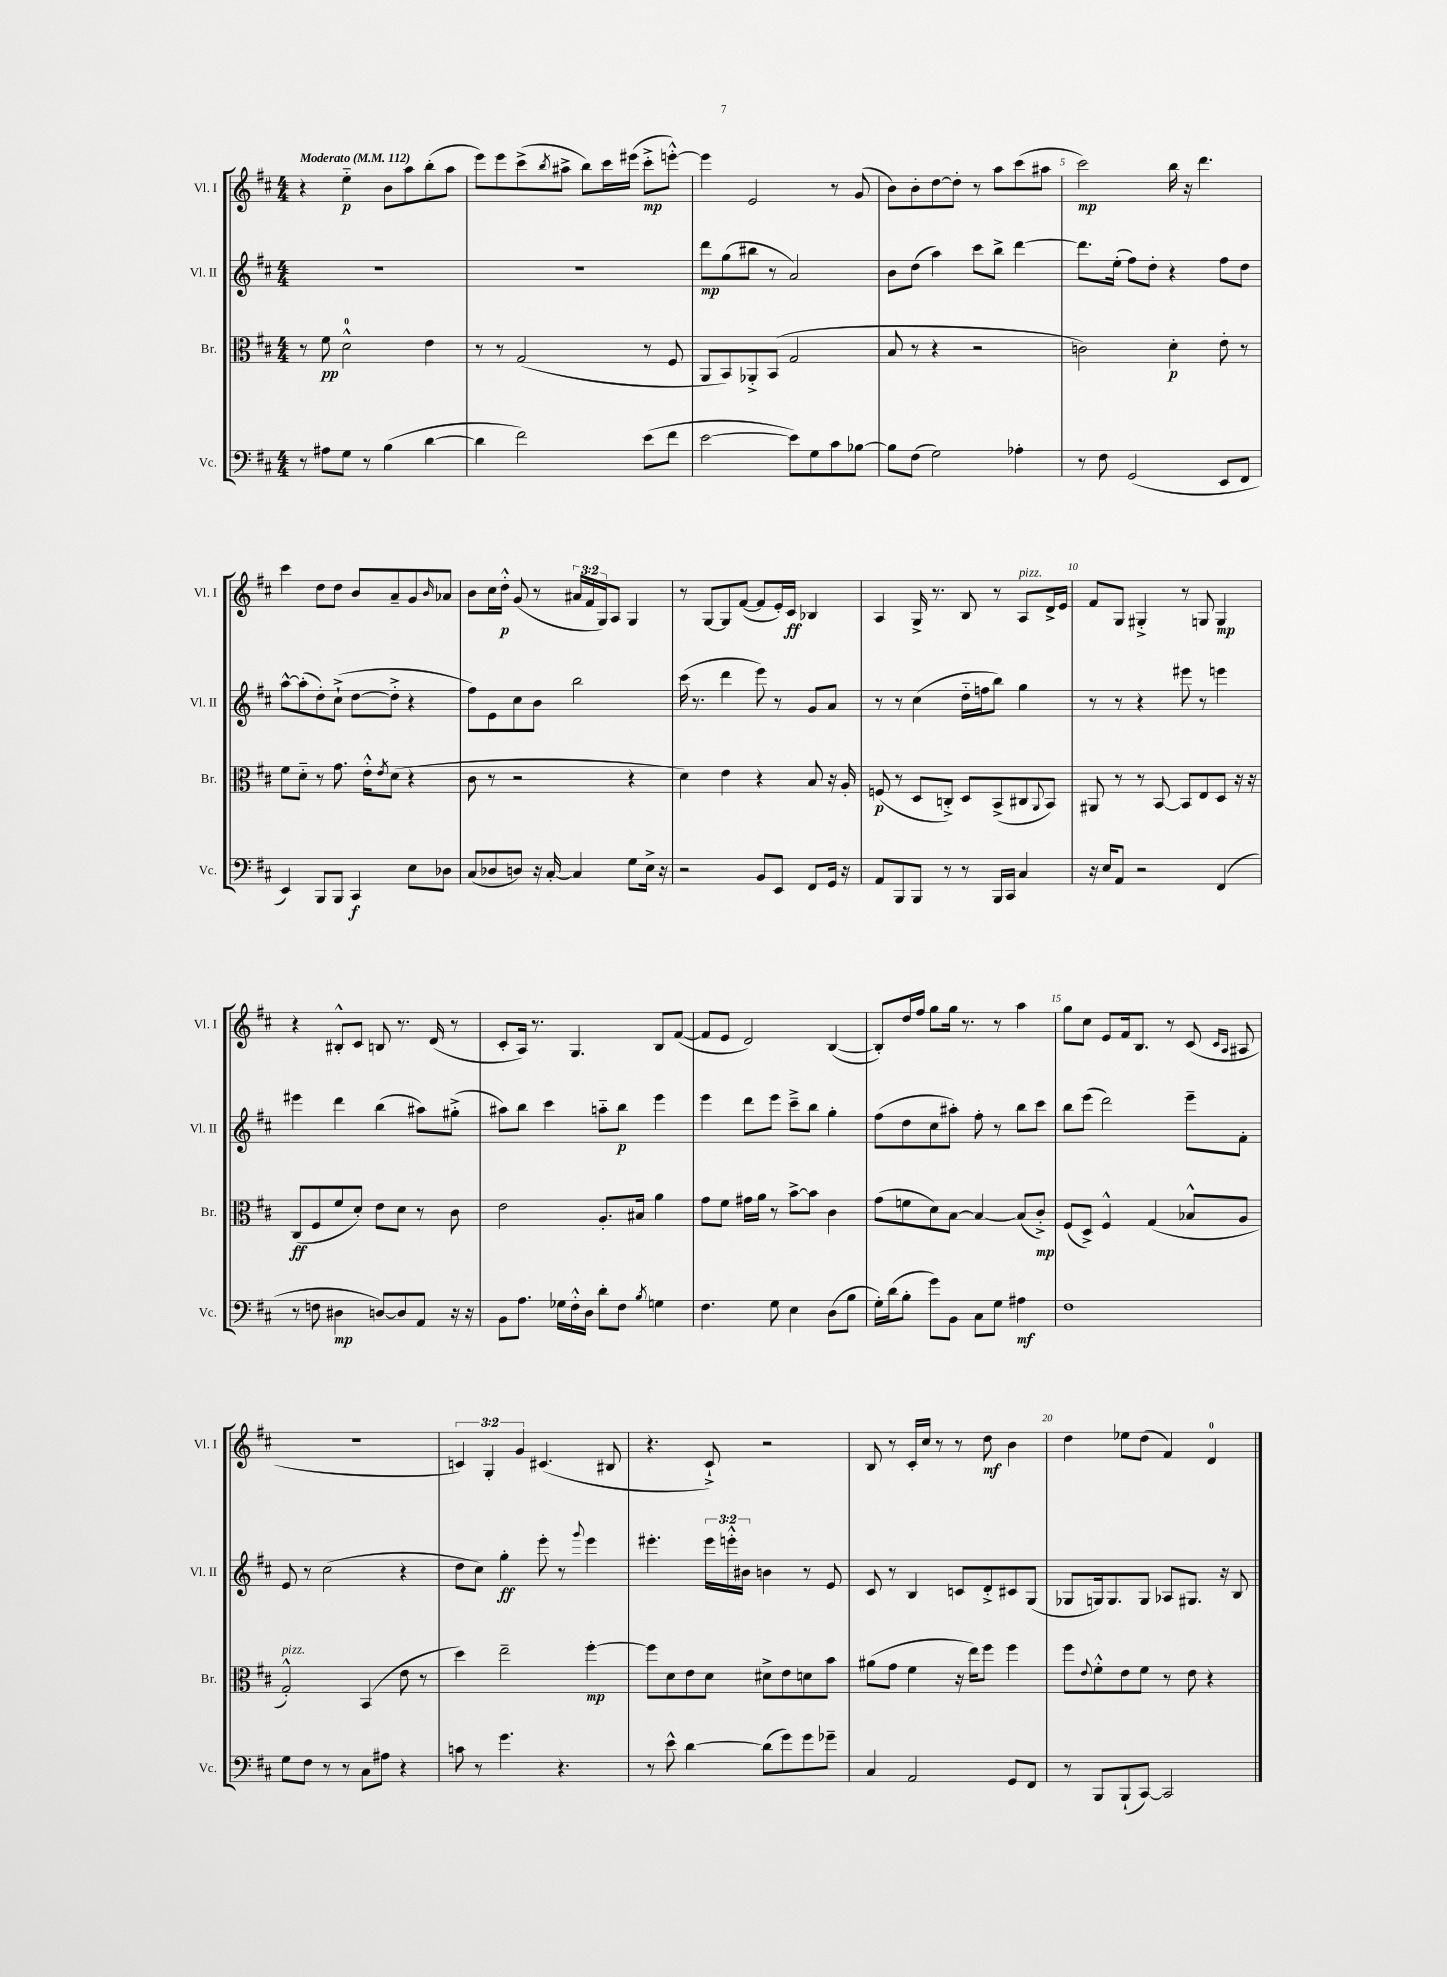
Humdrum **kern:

**kern	**kern	**kern	**kern
*staff4	*staff3	*staff2	*staff1
*clefF4	*clefC3	*clefG2	*clefG2
*k[f#c#]	*k[f#c#]	*k[f#c#]	*k[f#c#]
*M4/4	*M4/4	*M4/4	*M4/4
*MM112	*MM112	*MM112	*MM112
8r	8r	1r	4r
8A#\L	8f#\	.	.
8G\J	2d^^\	.	4ee'~\
8r	.	.	.
(4B\	.	.	8b\L
.	.	.	8aa\
[4d\	4e\	.	(8bb'\
.	.	.	8aa\J
=	=	=	=
4d\]	8r	1r	8eee\L)
.	8r	.	8eee\
2f#\)	(2G/	.	(8ccc#^\
.	.	.	8qbb/
.	.	.	8aa#^\J
.	.	.	8bb\L)
.	.	.	16ccc#\L
.	.	.	(16eee#\JJ
(8e\L	8r	.	8ccc#'^\L
8f#\J	8F#/	.	[8eee'^^\J)
=	=	=	=
[2e\	8AA/L	8ddd\L	4eee\]
.	8BB/)	(8gg\	.
.	8AA-'^/	8bb#\J	2e/
.	(8BB/J	8r	.
8e\]L)	2G/	2a/)	.
8G\	.	.	.
8c#\	.	.	8r
[8B-\J	.	.	(8g/
=	=	=	=
8B-\]L	8B/	8b\L	8b\L)
(8F#\J	8r	(8dd\J	8b'\
2G\)	4r	4aa\)	[8dd\
.	.	.	8dd'\]J
.	2r	8ccc#\L	8r
.	.	8bb^\J	8aa\L
4A-'\	.	[4ddd\	(8ccc#\
.	.	.	8aa#\J
=	=	=	=
8r	2c\)	8.ddd\]L	2ccc#\)
8F#\	.	.	.
.	.	(16ee'\Jk	.
(2GG/	.	8ff#\L)	.
.	.	8dd'\J	.
.	4d'\	4r	16bb\
.	.	.	16r
.	.	.	4.ddd\
8EE/L	8e'\	8ff#\L	.
8FF#/J	8r	8dd\J	.
=	=	=	=
4EE/)	8f#\L	[8aa^^\L	4ccc#\
.	8d'~\J	(8aa'\]	.
8BBB/L	8r	8dd'\)	8dd\L
8BBB/J	8.g\	(8cc#`^\J	8dd\J
4CC#/	.	[8dd\L	8b/L
.	16e'^^\LK	.	.
.	8qe/	.	.
.	(8d\J	8dd'^\]J	8a~/
8E\L	4r	4r	8g/
.	.	.	16qqb/
8D-\J	.	.	8a-/J
=	=	=	=
(8C#/L	8c#\	8ff#\L)	8b\L
8D-/	8r	8e\	16cc#\L
.	.	.	16dd'^^\JJ
8D/J)	2r	8cc#\	(8g/
16r	.	8b\J	8r
[16C#'/	.	.	.
4C#/]	.	2bb\	24a#/LL
.	.	.	24f#/
.	.	.	24G/J)
.	.	.	8A/J
8G\L	4r	.	4G/
16E^\Jk	.	.	.
16r	.	.	.
=	=	=	=
2r	4d\)	(16ccc#\	8r
.	.	8.r	.
.	.	.	[8G/L
.	4e\	4ddd\	8G/]
.	.	.	([8f#/J
8BB/L	4r	8eee\)	8f#/]L
8EE/J	.	8r	16e'/L)
.	.	.	16c#/JJ
8FF#/L	8B/	8g/L	4B-/
16GG/Jk	16r	8a/J	.
16r	16A'/	.	.
=	=	=	=
8AA/L	(8F/	8r	4A/
8BBB/	8r	8r	.
8BBB/J	8D/L	(4cc#\	16G^/
.	.	.	8.r
8r	8C'^/J)	.	.
8r	8D/L	16dd'~\LL	8B/
.	.	16ff\J	.
16BBB/LL	(8BB^/	8bb\J)	8r
16CC#/JJ	.	.	.
4C#/	8C#/	4gg\	8A/L
.	8qqAA/	.	.
.	8BB/J)	.	16d^/L
.	.	.	16e/JJ
=	=	=	=
16r	8AA#/	8r	8f#/L
16E/LK	.	.	.
8AA/J	8r	8r	8G/J
2r	8r	4r	4G#'^/
.	[8BB/	.	.
.	8BB/]L	8eee#\	8r
.	8E/	8r	8G/
(4FF#/	8D/J	4eee\	4G/
.	16r	.	.
.	16r	.	.
=	=	=	=
8r	(8C#/L	4eee#\	4r
8F\	8F#/	.	.
4D#\	8f#/	4ddd\	8B#'^^/L
.	8d'/J)	.	8c#/J
[8D/L)	8e\L	(4bb\	8B/
8D/]	8d\J	.	8.r
8AA/J	8r	8aa#\L)	.
.	.	.	(16d/
16r	8c#\	(8gg#'^\J	8r
16r	.	.	.
=	=	=	=
8BB\L	2e\	8aa#\L)	8c#'/L
8.A\J	.	8bb\J	16A/Jk)
.	.	.	8.r
.	.	4ccc#\	.
16G-\LL	.	.	.
16F#'^^\	.	.	4.G/
16D\JJ	.	.	.
8d'\L	8.A'/L	8aa'~\L	.
8F#\J	.	8bb\J	.
.	16B#/Jk	.	.
8qB/	.	.	.
4G\	4a\	4eee\	8B/L
.	.	.	([8f#/J
=	=	=	=
4.F#\	8g\L	4eee\	8f#/]L
.	8f#\J	.	8e/J
.	16g#\LL	8ddd\L	2d/)
.	16a\JJ	.	.
8G\	8r	8eee\J	.
4E\	[8b^\L	8ccc#~^\L	.
.	8b\]J	8bb\J	.
(8D\L	4c#\	4gg'\	([4B/
8B\J	.	.	.
=	=	=	=
16G'\LL)	(8g\L	(8ff#\L	8B'/]L)
(16d\J	.	.	.
8B'\J	8f\	8dd\	16dd/L
.	.	.	16ff#/JJ
8g\L)	8d\)	8cc#\	8gg\L
8BB\J	[8B\J	8aa#'\J)	16gg\Jk
.	.	.	8.r
8C#\L	4B/_	8ff#'\	.
8G\J	.	8r	8r
4A#\	(8B/]L	8bb\L	4aa\
.	8c#'^/J)	8ccc#\J	.
=	=	=	=
1F#	(8F#/L	8bb\L	8gg\L
.	8D^/J)	(8eee\J	8cc#\J
.	4F#^^/	2ddd\)	8e/L
.	.	.	16f#/k
.	.	.	8.B/J
.	(4G/	.	.
.	.	.	8r
.	8B-^^/L	8eee~\L	(8c#/
.	.	.	16qqc#/LL
.	.	.	16qqA/JJ
.	8A/J	8f#'\J	8A#/
=	=	=	=
8G\L	2G'^^/)	8e/	1r
8F#\J	.	8r	.
8r	.	(2cc#\	.
8r	.	.	.
8C#\L	(4BB/	.	.
8A#\J	.	.	.
4r	8e\	4r	.
.	8r	.	.
=	=	=	=
8c\	4dd\)	8dd\L	6c/)
8r	.	8cc#\J)	.
.	.	.	6G'/
4.g\	2ee~\	4gg'\	.
.	.	.	6g/
.	.	8eee'\	(4.c#/
4.r	.	8r	.
.	.	8qqggg/	.
.	[4ff#'\	4eee\	.
.	.	.	8B#/
=	=	=	=
8r	8ff#\]L	4.eee#'\	4.r
8e^^\	8d\	.	.
[4d\	8e\	.	.
.	8d\J	24eee#\LL	8c#`^/)
.	.	24eee'^^\	.
.	.	24b#\JJ	.
(8d\]L	8d#^\L	4b\	2r
8g\)	8e\	.	.
8g\	8d\	8r	.
8g-~\J	8b\J	8e/	.
=	=	=	=
4C#/	(8a#\L	8c#/	8B/
.	8g\J	8r	8r
2AA/	4f#\	4B/	16c#'/LL
.	.	.	16cc#/JJ
.	.	.	8r
.	16r	8c/L	8r
.	16ee\LK)	.	.
.	8ff#\J	8d'^/	8dd\
8GG/L	4ff#\	8c#/	4b\
8FF#/J	.	(8G/J	.
=	=	=	=
8r	8ff#\L	8G-/L	4dd\
.	8qqe/	.	.
8BBB/L	8f#'^^\	16G/k)	.
.	.	8.G/	.
(8BBB`/	8e\	.	8ee-\L
[8CC#/J)	8f#\J	8G/J	(8dd\J
2CC#/]	8r	8A-/L	4f#/)
.	8e\	8.G#/J	.
.	4r	.	4d/
.	.	16r	.
.	.	8B/	.
==	==	==	==
*-	*-	*-	*-
